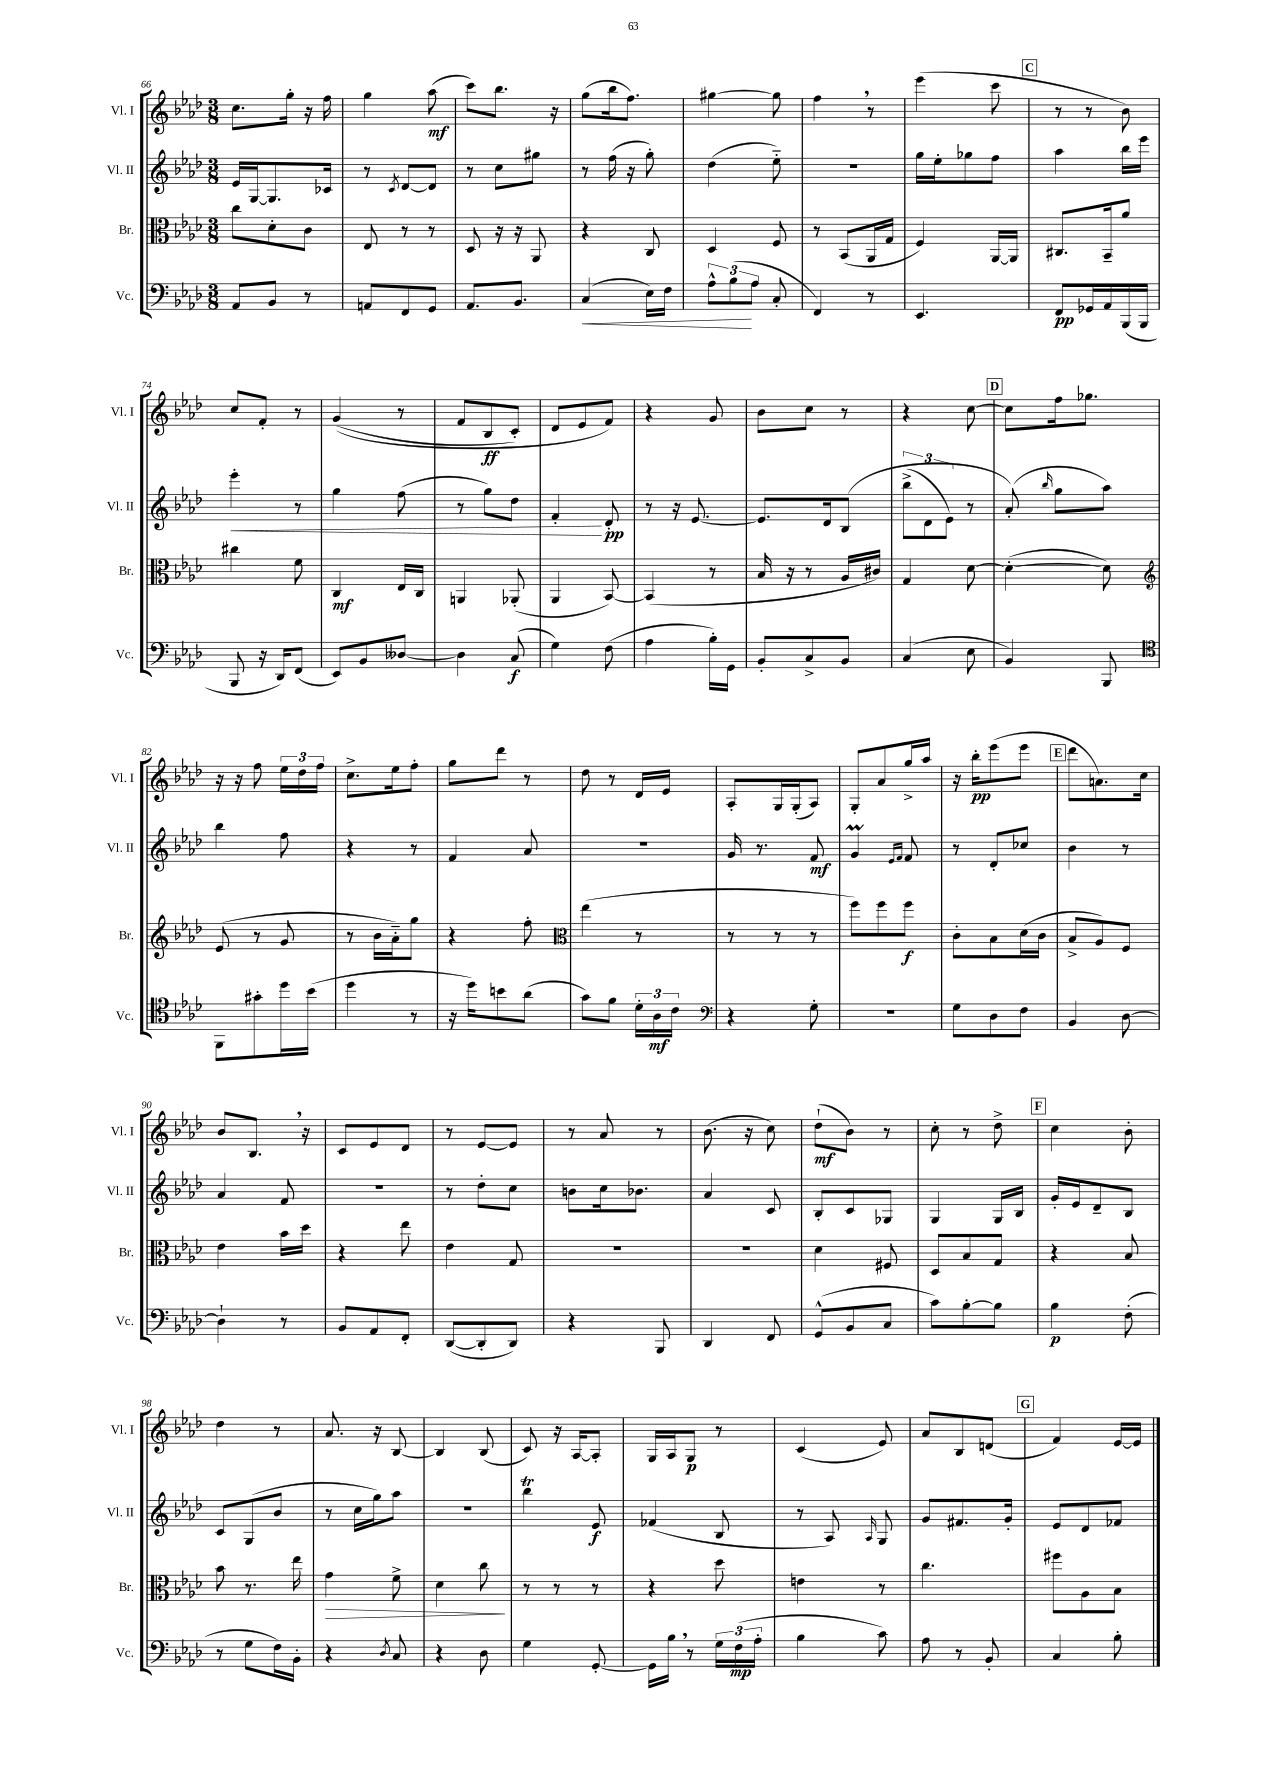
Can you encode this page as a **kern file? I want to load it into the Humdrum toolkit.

**kern	**dynam	**kern	**dynam	**kern	**dynam	**kern	**dynam
*part4	*part4	*part3	*part3	*part2	*part2	*part1	*part1
*staff4	*staff4	*staff3	*staff3	*staff2	*staff2	*staff1	*staff1
*I"Vc.	*	*I"Br.	*	*I"Vl. II	*	*I"Vl. I	*
*I'Vc.	*	*I'Br.	*	*I'Vl. II	*	*I'Vl. I	*
*clefF4	*	*clefC3	*	*clefG2	*	*clefG2	*
*k[b-e-a-d-]	*	*k[b-e-a-d-]	*	*k[b-e-a-d-]	*	*k[b-e-a-d-]	*
*M3/8	*	*M3/8	*	*M3/8	*	*M3/8	*
=66	=66	=66	=66	=66	=66	=66	=66
8AA-/L	.	8cc\L	.	16e-/LL	.	8.cc\L	.
.	.	.	.	[16G/J	.	.	.
8BB-/J	.	8d-'\	.	8.G/]	.	.	.
.	.	.	.	.	.	16gg'\Jk	.
8r	.	8c\J	.	.	.	16r	.
.	.	.	.	16c-X/Jk	.	16ff\	.
=67	=67	=67	=67	=67	=67	=67	=67
8AAn/L	.	8E-/	.	8r	.	4gg\	.
.	.	.	.	8qc/	.	.	.
8FF/	.	8r	.	[8d-/L	.	.	.
8GG/J	.	8r	.	8d-/J]	.	(8aa-\	mf
=68	=68	=68	=68	=68	=68	=68	=68
8.AA-/L	.	8D-/	.	8r	.	8ccc\L)	.
.	.	16r	.	8cc\L	.	8.bb-\J	.
8.BB-/J	.	16r	.	.	.	.	.
.	.	8AA-/	.	8gg#X\J	.	.	.
.	.	.	.	.	.	16r	.
=69	=69	=69	=69	=69	=69	=69	=69
!	!LO:HP:b	!	!	!	!	!	!
(4C/	<	4r	.	8r	.	(8gg\L	.
.	.	.	.	(16ff\	.	16bb-\k	.
.	.	.	.	16r	.	8.ff\J)	.
16E-\LL)	.	8C/	.	8gg'\)	.	.	.
16F\JJ	.	.	.	.	.	.	.
=70	=70	=70	=70	=70	=70	=70	=70
12A-^^\L	.	4D-/	.	(4dd-\	.	[4gg#X\	.
(12B-\	.	.	.	.	.	.	.
12A-\J	[	.	.	.	.	.	.
8C'/	.	8F/	.	8ee-\)	.	8gg#\]	.
=71	=71	=71	=71	=71	=71	=71	=71
4FF/)	.	8r	.	4.r	.	4ff,\	.
.	.	(8BB-/L	.	.	.	.	.
8r	.	16AA-/L	.	.	.	8r	.
.	.	16G/JJ	.	.	.	.	.
=72	=72	=72	=72	=72	=72	=72	=72
4.EE-/	.	4F/)	.	16gg\LL	.	(4eee-\	.
.	.	.	.	16ee-'\J	.	.	.
.	.	.	.	8gg-X\	.	.	.
.	.	[16AA-/LL	.	8ff\J	.	8ccc\	.
.	.	16AA-/JJ]	.	.	.	.	.
!!LO:REH:place=s1:t=C
=73	=73	=73	=73	=73	=73	=73	=73
8FF/L	pp	8.C#X/L	.	4aa-\	.	8r	.
16GG-X/L	.	.	.	.	.	8r	.
16AA-/	.	16BB-~/k	.	.	.	.	.
(16BBB-/	.	8a-/J	.	16bb-\LL	.	8b-\)	.
16BBB-/JJ	.	.	.	16eee-\JJ	.	.	.
!!LO:LB:g=z
=74	=74	=74	=74	=74	=74	=74	=74
!	!	!	!	!	!LO:HP:b	!	!
8BBB-/	.	4cc#X\	.	4eee-'\	<	8cc/L	.
16r	.	.	.	.	.	8f'/J	.
16DD-/KL)	.	.	.	.	.	.	.
(8FF/J	.	8f\	.	8r	.	8r	.
=75	=75	=75	=75	=75	=75	=75	=75
8EE-/L)	.	4C/	mf	4gg\	.	((4g/	.
8BB-/	.	.	.	.	.	.	.
[8D--X/J	.	16E-/LL	.	(8ff\	.	8r	.
.	.	16C/JJ	.	.	.	.	.
=76	=76	=76	=76	=76	=76	=76	=76
4D--\]	.	4AAn/	.	8r	.	8f/L	.
.	.	.	.	8gg\L)	.	8B-/	ff
(8C/	f	(8AA-X'/	.	8dd-\J	.	8c'/J)	.
=77	=77	=77	=77	=77	=77	=77	=77
4G\)	.	4AA-/	.	4f'/	.	8d-/L	.
.	.	.	.	.	.	8e-/	.
(8F\	.	[8BB-/)	.	8d-'/	[ pp	8f/J)	.
=78	=78	=78	=78	=78	=78	=78	=78
4A-\	.	(4BB-/]	.	8r	.	4r	.
.	.	.	.	16r	.	.	.
.	.	.	.	[8.e-/	.	.	.
16B-'\LL)	.	8r	.	.	.	8g/	.
16GG\JJ	.	.	.	.	.	.	.
=79	=79	=79	=79	=79	=79	=79	=79
8BB-'/L	.	16B-/	.	8.e-/L]	.	8b-\L	.
.	.	16r	.	.	.	.	.
8C^/	.	8r	.	.	.	8cc\J	.
.	.	.	.	16d-/k	.	.	.
8BB-/J	.	16A-/LL	.	(8B-/J	.	8r	.
.	.	16c#X/JJ)	.	.	.	.	.
=80	=80	=80	=80	=80	=80	=80	=80
(4C/	.	4G/	.	(12bb-^\L	.	4r	.
.	.	.	.	12d-\	.	.	.
.	.	.	.	12e-\J)	.	.	.
8E-\	.	[8d-\	.	8r	.	[8cc\	.
!!LO:REH:place=s1:t=D
=81	=81	=81	=81	=81	=81	=81	=81
4BB-/)	.	(4d-'\_	.	(8a-'/)	.	8cc\L]	.
.	.	.	.	16qqbb-/	.	.	.
.	.	.	.	8gg\L	.	16ff\k	.
.	.	.	.	.	.	8.gg-X\J	.
8BBB-/	.	8d-\])	.	8aa-\J)	.	.	.
!!LO:LB:g=z
=82	=82	=82	=82	=82	=82	=82	=82
*clefC4	*	*clefG2	*	*	*	*	*
8FF\L	.	(8e-/	.	4bb-\	.	16r	.
.	.	.	.	.	.	16r	.
8g#X'\	.	8r	.	.	.	8ff\	.
16dd-\L	.	8g/	.	8ff\	.	24ee-\LL	.
.	.	.	.	.	.	24dd-\	.
(16b-\JJ	.	.	.	.	.	.	.
.	.	.	.	.	.	24ff\JJ	.
=83	=83	=83	=83	=83	=83	=83	=83
4dd-\	.	8r	.	4r	.	8.cc^\L	.
.	.	16b-\LL	.	.	.	.	.
.	.	16a-\J)	.	.	.	16ee-\k	.
8r	.	8gg\J	.	8r	.	8ff'\J	.
=84	=84	=84	=84	=84	=84	=84	=84
16r	.	4r	.	4f/	.	8gg\L	.
16dd-\KL)	.	.	.	.	.	.	.
8bn\	.	.	.	.	.	8ddd-\J	.
(8a-\J	.	8ff'\	.	8a-/	.	8r	.
=85	=85	=85	=85	=85	=85	=85	=85
*	*	*clefC3	*	*	*	*	*
8g\L)	.	(4ee-\	.	4.r	.	8dd-\	.
8f\J	.	.	.	.	.	8r	.
24d-'\LL	.	8r	.	.	.	16d-/LL	.
24A-\	mf	.	.	.	.	.	.
.	.	.	.	.	.	16e-/JJ	.
24c\JJ	.	.	.	.	.	.	.
=86	=86	=86	=86	=86	=86	=86	=86
*clefF4	*	*	*	*	*	*	*
4r	.	8r	.	16g/	.	8A-'/L	.
.	.	.	.	8.r	.	.	.
.	.	8r	.	.	.	16G/L	.
.	.	.	.	.	.	(16G'/J	.
8G'\	.	8r	.	8f/	mf	8A-/J)	.
=87	=87	=87	=87	=87	=87	=87	=87
4.r	.	8ff\L)	.	4gm/	.	8G'/L	.
.	.	8ff\	.	.	.	8a-/	.
.	.	.	.	16qqe-/LL	.	.	.
.	.	.	.	16qqf/JJ	.	.	.
.	.	8ff\J	f	8f/	.	16gg^/L	.
.	.	.	.	.	.	16aa-/JJ	.
=88	=88	=88	=88	=88	=88	=88	=88
8G\L	.	8c'\L	.	8r	.	16r	.
.	.	.	.	.	.	16bb-'\KL	pp
8D-\	.	8B-\	.	8d-'/L	.	(8eee-\	.
8F\J	.	(16d-\L	.	8cc-X/J	.	8eee-\J	.
.	.	16c\JJ	.	.	.	.	.
!!LO:REH:place=s1:t=E
=89	=89	=89	=89	=89	=89	=89	=89
4BB-/	.	8B-^/L	.	4b-\	.	8ddd-\L	.
.	.	8A-/)	.	.	.	8.an\)	.
[8D-\	.	8F/J	.	8r	.	.	.
.	.	.	.	.	.	16cc\Jk	.
!!LO:LB:g=z
=90	=90	=90	=90	=90	=90	=90	=90
4D-`\]	.	4e-\	.	4a-/	.	8b-/L	.
.	.	.	.	.	.	8.B-,/J	.
8r	.	16b-\LL	.	8f/	.	.	.
.	.	16dd-\JJ	.	.	.	16r	.
=91	=91	=91	=91	=91	=91	=91	=91
8BB-/L	.	4r	.	4.r	.	8c/L	.
8AA-/	.	.	.	.	.	8e-/	.
8FF'/J	.	8ee-\	.	.	.	8d-/J	.
=92	=92	=92	=92	=92	=92	=92	=92
([8DD-/L	.	4e-\	.	8r	.	8r	.
8DD-'/]	.	.	.	8dd-'\L	.	[8e-/L	.
8DD-/J)	.	8G/	.	8cc\J	.	8e-/J]	.
=93	=93	=93	=93	=93	=93	=93	=93
4r	.	4.r	.	8bn\L	.	8r	.
.	.	.	.	16cc\k	.	8a-/	.
.	.	.	.	8.b-X\J	.	.	.
8BBB-/	.	.	.	.	.	8r	.
=94	=94	=94	=94	=94	=94	=94	=94
4DD-/	.	4.r	.	4a-/	.	(8.b-\	.
.	.	.	.	.	.	16r	.
8FF/	.	.	.	8c/	.	8cc\)	.
=95	=95	=95	=95	=95	=95	=95	=95
(8GG^^/L	.	4d-\	.	8B-'/L	.	(8dd-`\L	mf
8BB-/	.	.	.	8c/	.	8b-\J)	.
8C/J	.	8F#X/	.	8G-X/J	.	8r	.
=96	=96	=96	=96	=96	=96	=96	=96
8c\L)	.	8D-/L	.	4G/	.	8cc'\	.
[8B-'\	.	8B-/	.	.	.	8r	.
8B-\J]	.	8G/J	.	16G/LL	.	8dd-^\	.
.	.	.	.	16B-/JJ	.	.	.
!!LO:REH:place=s1:t=F
=97	=97	=97	=97	=97	=97	=97	=97
4B-\	p	4r	.	16g'/LL	.	4cc\	.
.	.	.	.	16e-/J	.	.	.
.	.	.	.	8d-~/	.	.	.
(8F'\	.	8B-/	.	8B-/J	.	8b-'\	.
!!LO:LB:g=z
=98	=98	=98	=98	=98	=98	=98	=98
8r	.	8b-\	.	8c/L	.	4dd-\	.
8G\L	.	8.r	.	(8G/	.	.	.
16F\L)	.	.	.	8b-/J	.	8r	.
16BB-'\JJ	.	16ee-\	.	.	.	.	.
=99	=99	=99	=99	=99	=99	=99	=99
!	!	!	!LO:HP:b	!	!	!	!
4r	.	4g\	>	8r	.	8.a-/	.
.	.	.	.	16cc\LL	.	.	.
.	.	.	.	16gg\J)	.	16r	.
8qD-/	.	.	.	.	.	.	.
8C/	.	8f^\	.	8aa-\J	.	[8B-/	.
=100	=100	=100	=100	=100	=100	=100	=100
4r	.	4d-\	.	4.r	.	4B-/]	.
8D-\	.	8cc\	.	.	.	(8B-/	.
.	.	.	]	.	.	.	.
=101	=101	=101	=101	=101	=101	=101	=101
4G\	.	8r	.	4bb-T\	.	8c/)	.
.	.	8r	.	.	.	16r	.
.	.	.	.	.	.	[16A-/KL	.
[8GG'/	.	8r	.	8e-/	f	8A-'/J]	.
=102	=102	=102	=102	=102	=102	=102	=102
16GG\LL]	.	4r	.	(4f-X/	.	16G/LL	.
16B-,\JJ	.	.	.	.	.	16A-/J	.
8r	.	.	.	.	.	8G/J	p
24G\LL	.	8dd-\	.	8B-/	.	8r	.
(24F\	mp	.	.	.	.	.	.
24A-'\JJ	.	.	.	.	.	.	.
=103	=103	=103	=103	=103	=103	=103	=103
4B-\	.	4en\	.	8r	.	(4c/	.
.	.	.	.	8A-/)	.	.	.
.	.	.	.	16qqA-/	.	.	.
8c\)	.	8r	.	8G/	.	8e-/)	.
=104	=104	=104	=104	=104	=104	=104	=104
8A-\	.	4.cc\	.	8g/L	.	8a-/L	.
8r	.	.	.	8.f#X/	.	8B-/	.
8BB-'/	.	.	.	.	.	(8dn/J	.
.	.	.	.	16g'/Jk	.	.	.
!!LO:REH:place=s1:t=G
=105	=105	=105	=105	=105	=105	=105	=105
4C/	.	8ff#X\L	.	8e-/L	.	4f/)	.
.	.	8A-\	.	8d-/	.	.	.
8B-'\	.	8B-\J	.	8f-X/J	.	[16e-/LL	.
.	.	.	.	.	.	16e-/JJ]	.
==	==	==	==	==	==	==	==
*-	*-	*-	*-	*-	*-	*-	*-
